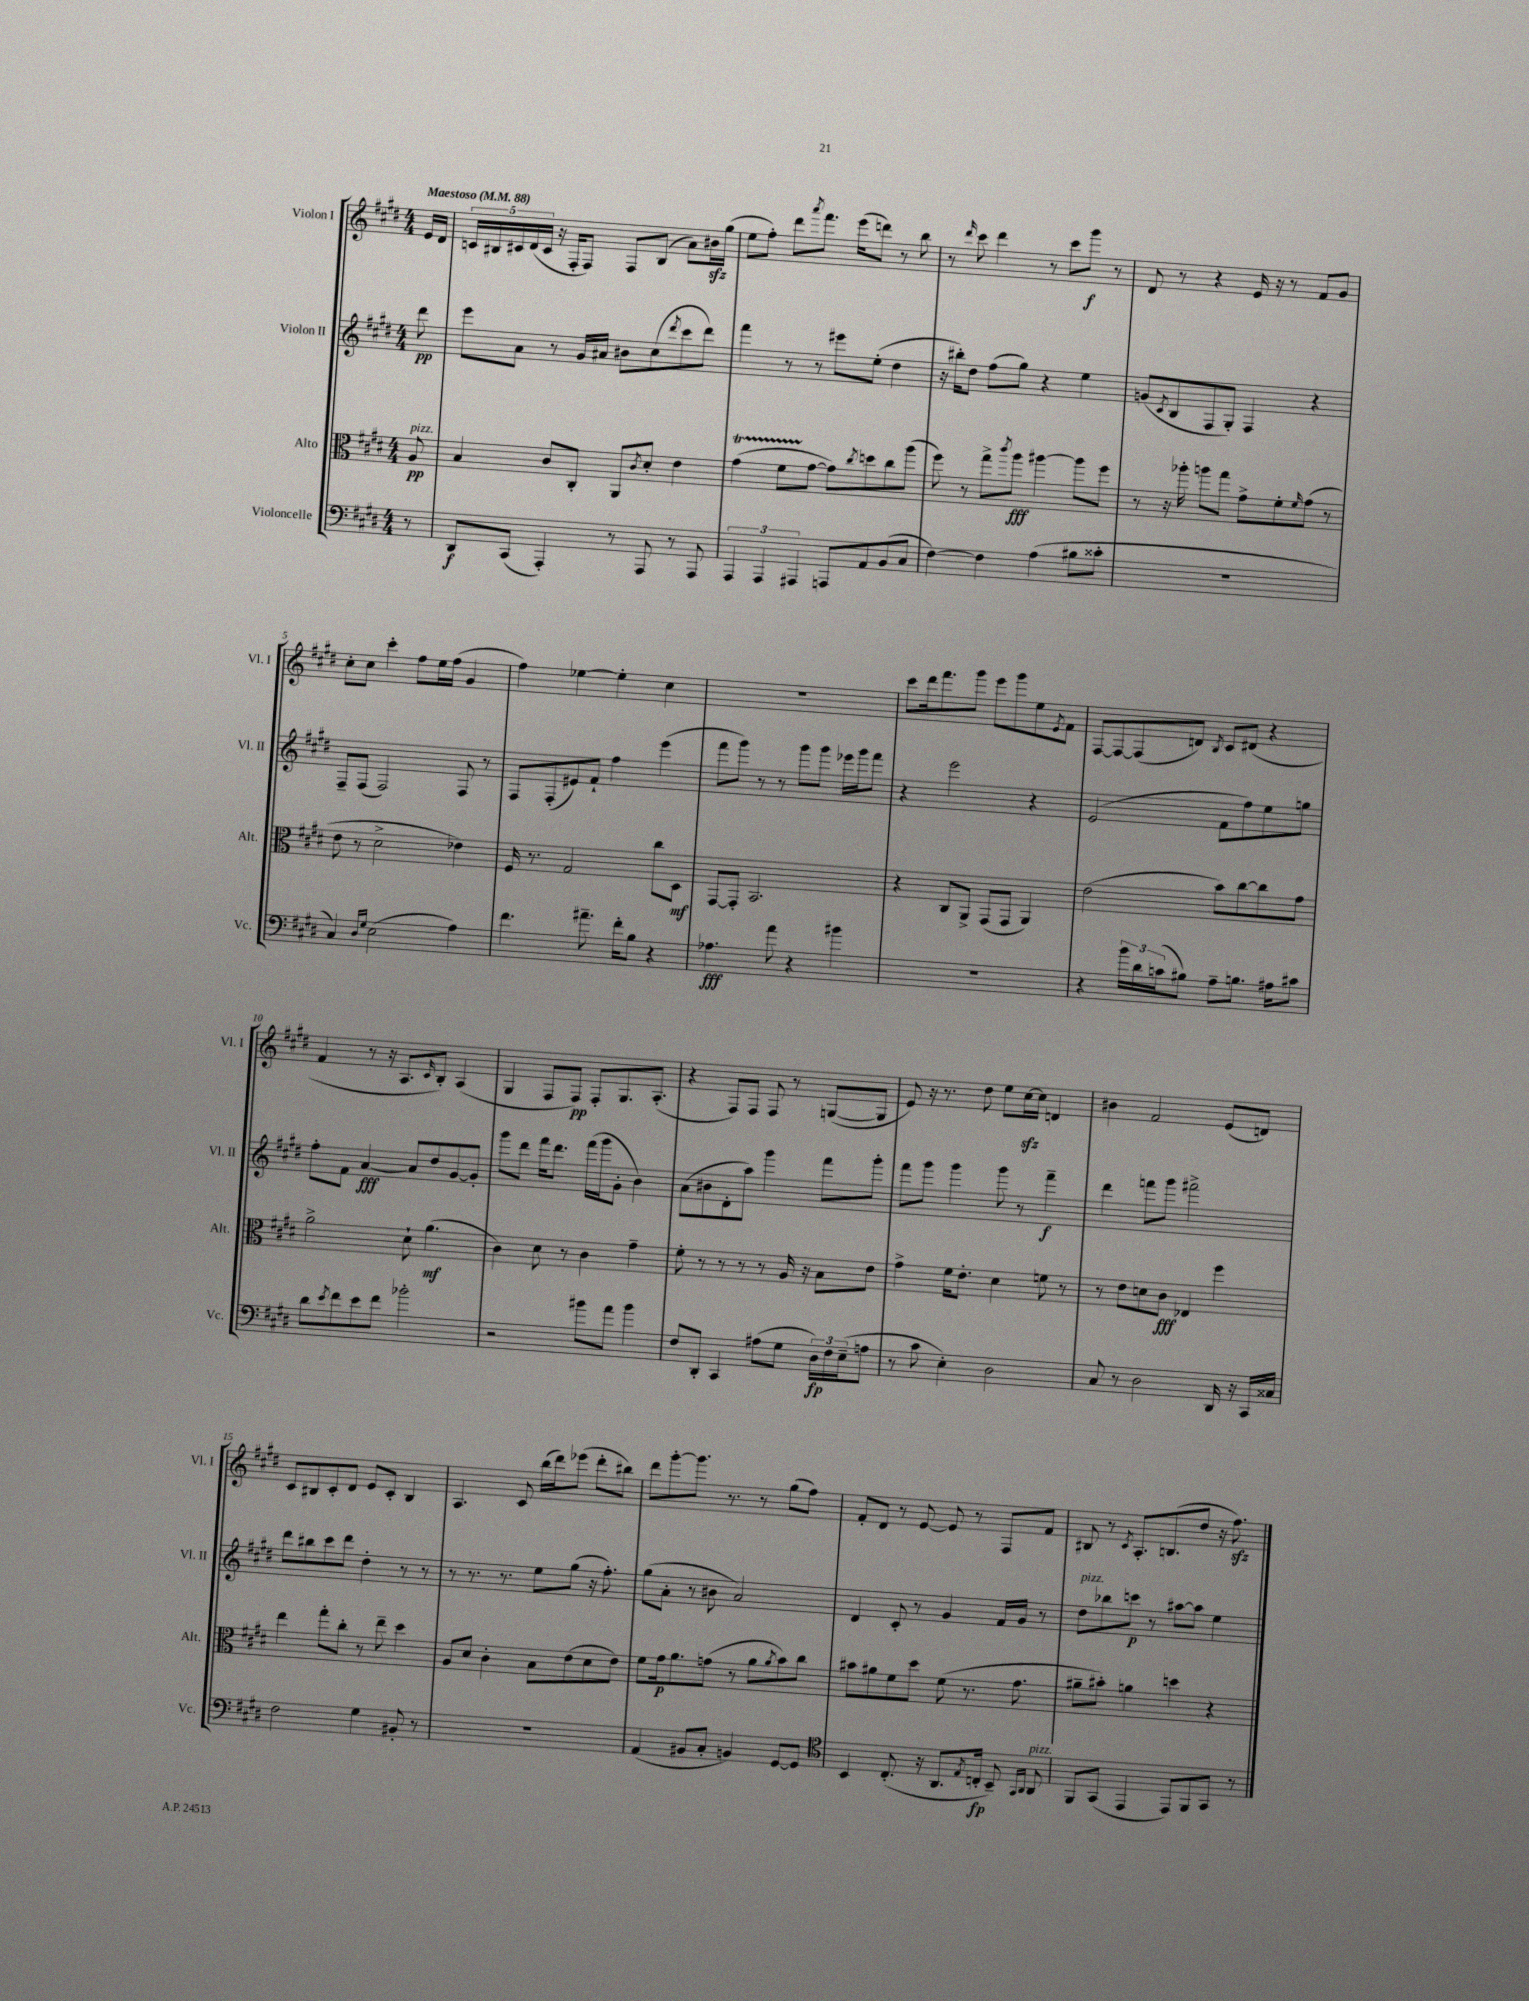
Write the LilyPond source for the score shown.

<<
\new StaffGroup <<
\new Staff = "s0" \with { instrumentName = "Violon I" shortInstrumentName = "Vl. I" } {
    \clef treble \key e \major \numericTimeSignature \time 4/4 \partial 8 \tempo "Maestoso" 4 = 88
    e'16 dis'16 |
    \tuplet 5/4 { c'16 bis16 cis'16 dis'16( cis'16 } r16 fis16-. fis8) fis8 bis8( a'8) bis'16\sfz gis''16( |
    e''8 fis''8-.) dis'''8 \acciaccatura { a'''8 } fis'''8. e'''16( d'''8) r8 b''8 |
    r8 \grace { dis'''16 } cis'''8 dis'''4 r8 cis'''8 gis'''8\f r8 |
    dis'8 r8 r4 e'16 r16 r8 fis'8 gis'8 |
    cis''8-. cis''8 cis'''4-. fis''8 e''16 fis''16( gis'4 |
    fis''4) ees''4~ ees''4-. cis''4 |
    R1 |
    cis'''8 dis'''16 fis'''8. gis'''8 e'''8 gis'''8 e''8 \acciaccatura { e'8 } fis'8 |
    fis8~ fis8~ fis8( d'8) \acciaccatura { b8 } cis'8 dis'8( r4 |
    fis'4 r8 r16 a8. \grace { cis'16 } b8-.) a4( |
    gis4 fis8 fis8\pp) fis8-. gis8. a8.-.( |
    r4 fis8) fis8 fis8 r8 g8~( g8 |
    e'8) r16 r8. dis''8 e''8 cis''16~\sfz cis''16 d'4 |
    bis'4 fis'2 e'8( d'8) |
    cis'8 bis8 cis'8-. dis'8 e'8 cis'8-. bis4 |
    a4. cis'8 b''16( dis'''16) ees'''8( dis'''8-. bis''8) |
    dis'''8 gis'''8~-. gis'''8. r8. r8 gis''8( fis''8) |
    fis'8-. dis'8 r8 e'8~ e'8 r8 fis8 fis'8 |
    bis8 r8 \acciaccatura { cis'8 } a8.-. b8.( dis''8 r16 fis''8.\sfz) \bar "|." |
}
\new Staff = "s1" \with { instrumentName = "Violon II" shortInstrumentName = "Vl. II" } {
    \clef treble \key e \major \numericTimeSignature \time 4/4 \partial 8
    dis'''8\pp |
    e'''8 a'8 r8 gis'16 ais'16 bis'8 cis''8( \acciaccatura { dis'''8 } cis'''8 dis'''8) |
    fis'''4 r8 r8 eis'''8 e''8-.( dis''4 |
    r16 bis''16-.) dis''8 fis''8( gis''8) r4 e''4 |
    g'8( \acciaccatura { cis'8 } b8 fis8 gis8-.) fis4 r4 |
    fis8-- fis8( fis2) fis8 r8 |
    fis8 fis8-.( eis'8) fis'8-! fis''4 e'''4( |
    fis'''8 gis'''8) r8 r8 gis'''8 gis'''8 ees'''16 gis'''16 fis'''8 |
    r4 e'''2 r4 |
    e'2( fis'8 fis''8) e''8 g''8 |
    fis''8-. fis'8 a'4~\fff a'8 dis''8 gis'8~ gis'8-. |
    gis'''8 dis'''8 fis'''16 dis'''8. fis'''16( gis'''16 gis'8-. b'4) |
    a'8( bis'8 dis'8-. a''8) gis'''4 fis'''8 gis'''8-. |
    fis'''8 gis'''8 gis'''4 gis'''8 r8 fis'''4--\f |
    dis'''4 f'''8 gis'''8 fis'''2-> |
    dis'''8 bis''8 cis'''8 dis'''8 dis''4-. r8 r8 |
    r8 r8. r8. e''8 gis''8( r16 fis''8.-.) |
    gis''8( a'8-. r8 bis'8 a'2) |
    dis'4 cis'8-. r8 gis'4 fis'16 gis'16 r8 |
    dis''8^\markup { \italic "pizz." } bes''8 c'''8\p r8 ais''8~ ais''8 e''4 \bar "|." |
}
\new Staff = "s2" \with { instrumentName = "Alto" shortInstrumentName = "Alt." } {
    \clef alto \key e \major \numericTimeSignature \time 4/4 \partial 8
    a8\pp^\markup { \italic "pizz." } |
    b4 cis'8 cis8-. a,8 \acciaccatura { cis'8 } dis'8-. e'4 |
    gis'4\startTrillSpan( fis'8 gis'8~\stopTrillSpan gis'8) \acciaccatura { cis''8 } d''8 cis''8 a''8( |
    fis''8) r8 gis''8-> \acciaccatura { cis'''8 } a''8\fff ais''4~ ais''8 fis''8 |
    r8 r16 aes''16-. a''8 gis''8 gis'8-> fis'8-. \grace { fis'16 } gis'8( r8 |
    e'8 r8 dis'2-> ees'4) |
    fis16 r8. gis2 cis''8 dis8\mf |
    gis,8~ gis,8-. b,2. |
    r4 cis8 a,8-> gis,8( gis,8 a,4) |
    e'2( b'8) cis''8~ cis''8 gis'8 |
    a'2-> dis'8-! a'4.\mf( |
    cis'4) dis'8 r8 cis'4 gis'4-- |
    fis'8-. r8 r8 r8 r8 a16 r16 b8 e'8 |
    gis'4-> fis'16 e'8.-. dis'4 f'8 r8 |
    r8 e'8 d'8 cis'8\fff ees4 fis''4 |
    e''4 gis''8-. cis''8-. r8 e''8-- dis''4 |
    a8 dis'8 cis'4-. b8 e'8( dis'8 e'8) |
    fis'8 gis'16\p a'8. g'8( r8 a'8 \acciaccatura { a'8 } b'8) cis''8 |
    bis'8 ais'8 fis'8 dis''8 fis'8( r8. gis'8. |
    ais'8-- bis'8-.) a'4 d''4 r4 \bar "|." |
}
\new Staff = "s3" \with { instrumentName = "Violoncelle" shortInstrumentName = "Vc." } {
    \clef bass \key e \major \numericTimeSignature \time 4/4 \partial 8
    r8 |
    dis,8\f cis,8( a,,4-.) r8 a,,8 r8 a,,8 |
    \tuplet 3/2 { a,,4 a,,4 ais,,4 } a,,8 a,8 b,8( cis8 |
    fis4~) fis4 a4( bis8 cisis'8-. |
    R1 |
    cis4) \grace { dis16 gis16 } e2( a4) |
    fis'4. ais'8.-- fis'16-. b8 r4 |
    aes4.\fff a'8 r4 bis'4 |
    R1 |
    r4 \tuplet 3/2 { b'16 dis'16 c'16( } bis8) a8-- b8. ais16 cis'8 |
    dis'8 \acciaccatura { e'8 } fis'8 e'8 fis'8 bes'2-. |
    r2 bis'8 a'8 bis'4 |
    fis8 dis,8-. cis,4 ais8( gis8 \tuplet 3/2 { dis16\fp) fis16 e16--( } a8 |
    r8 cis'8 e4-.) dis2 |
    cis8 r8 dis2 dis,16 r16 cis,16 cisis16 |
    fis2 gis4 bis,8-. r8 |
    R1 |
    a,4( bis,8 cis8-. b,4) gis,8~ gis,8 |
    \clef tenor b,4 cis8.-.( r16 a,8. \acciaccatura { e8 } c16-.\fp b,8--) \grace { gis,16 a,16 } a,8^\markup { \italic "pizz." } |
    fis,8 gis,8( e,4 e,8) fis,8 gis,8 r8 \bar "|." |
}
>>
>>
